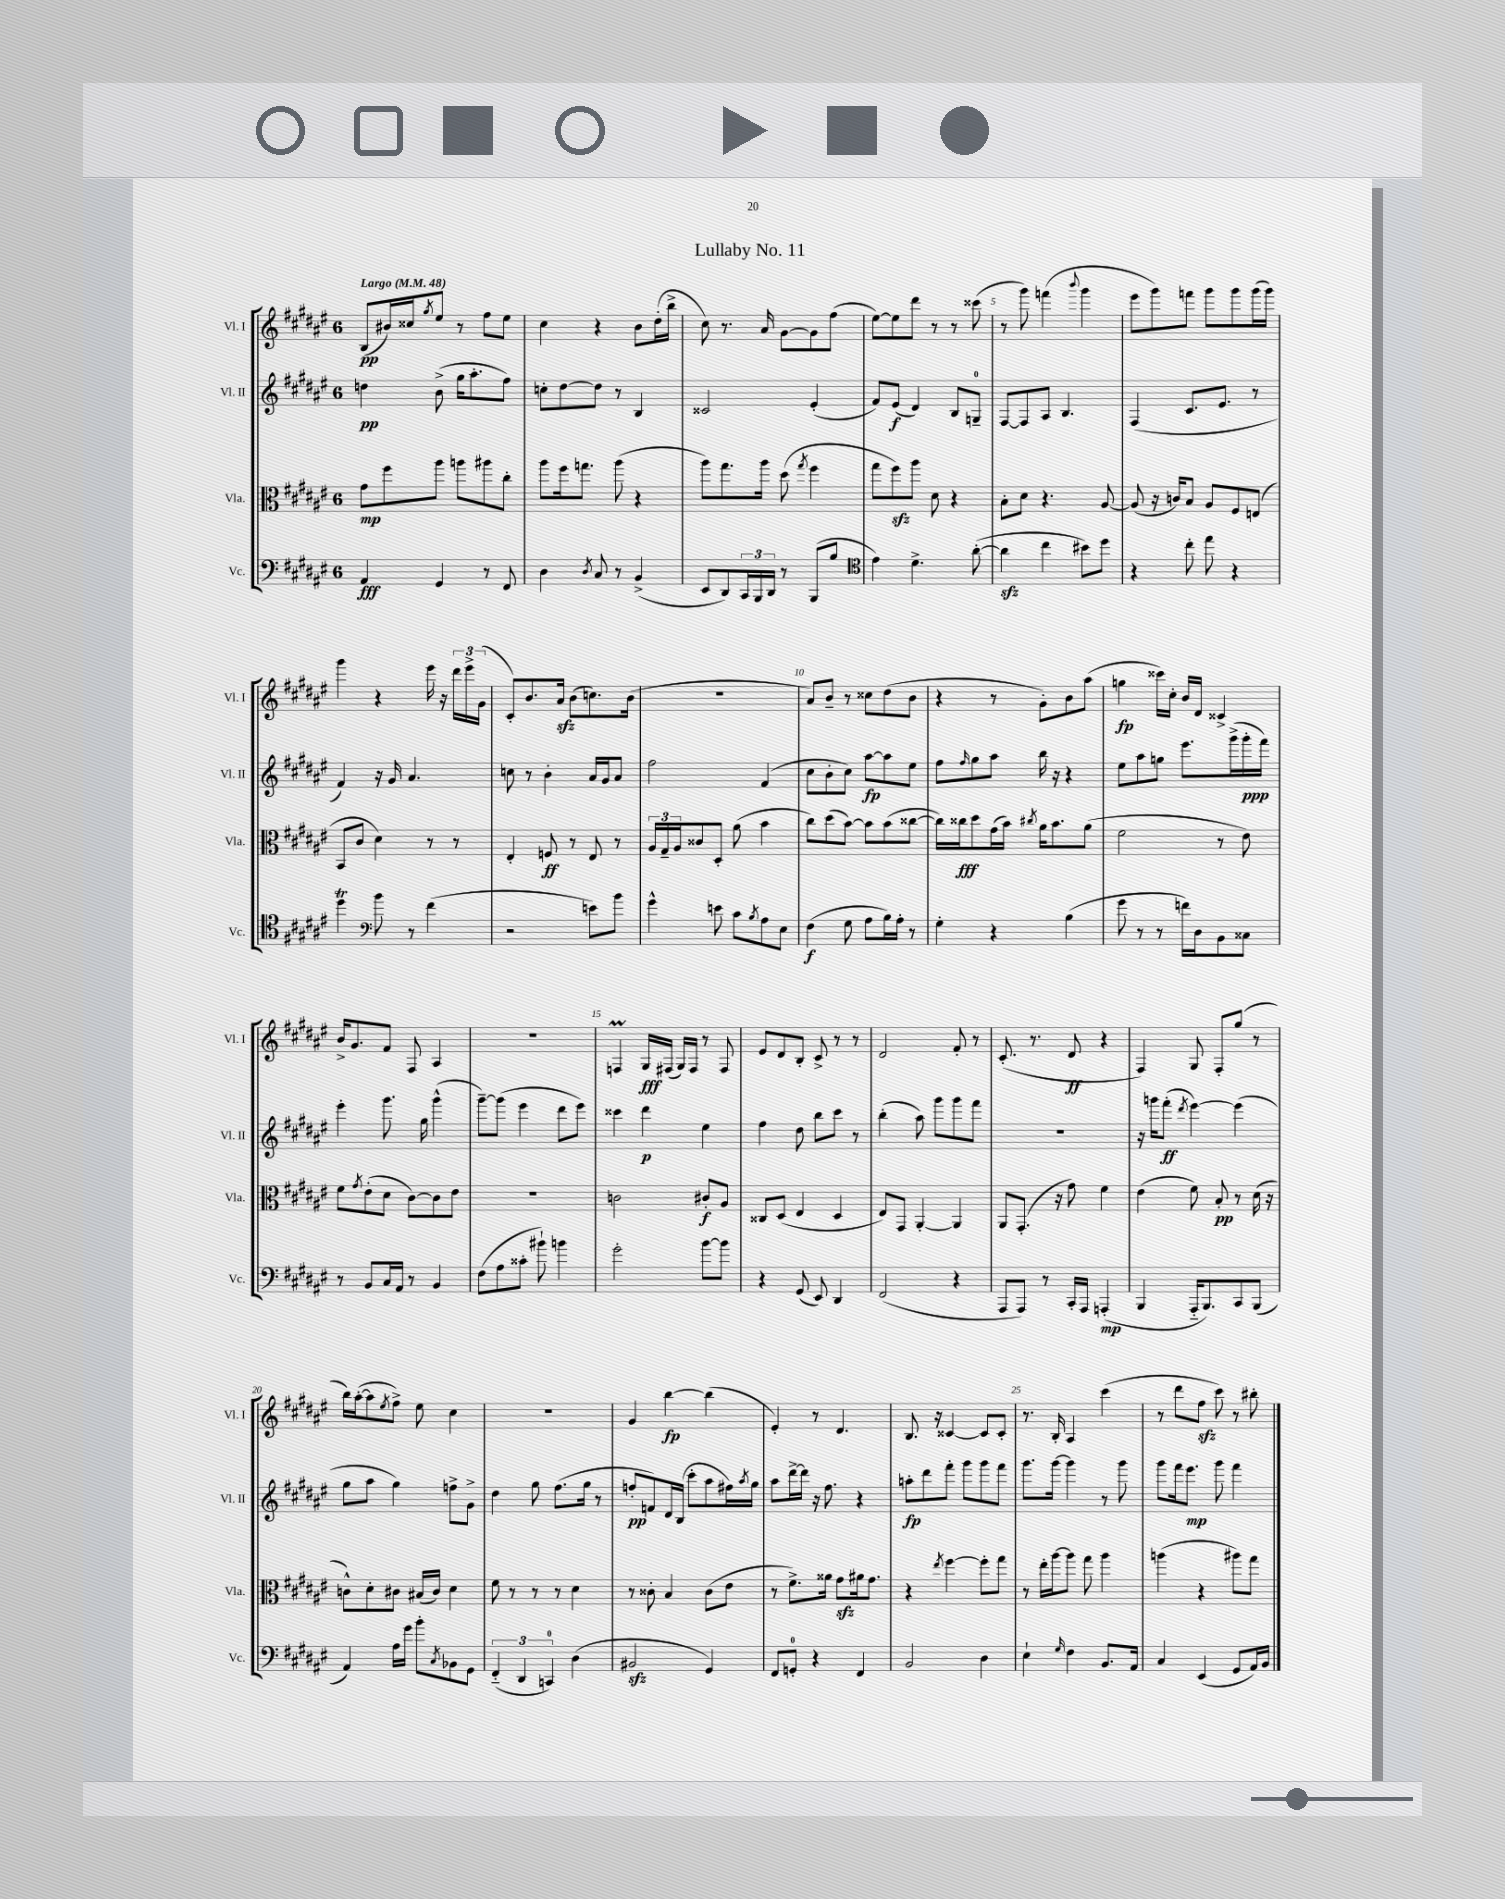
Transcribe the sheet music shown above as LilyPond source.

\header { title = "Lullaby No. 11" }
<<
\new StaffGroup <<
\new Staff = "s0" \with { instrumentName = "Vl. I" shortInstrumentName = "Vl. I" } {
    \clef treble \key fis \major \once \override Staff.TimeSignature.style = #'single-digit \time 6/8 \tempo "Largo" 4 = 48
    b8\pp( bis'16) cisis''16 \acciaccatura { gis''8 } eis''8 r8 fis''8 eis''8 |
    cis''4 r4 b'8 dis''16-.( b''16-> |
    cis''8) r8. ais'16 gis'8~ gis'8 fis''8( |
    eis''8~) eis''8 dis'''8 r8 r8 cisis'''8( |
    r8 gis'''8) f'''4( \appoggiatura { b'''8 } gis'''4 |
    eis'''8 gis'''8) f'''8 gis'''8 gis'''8 gis'''16( gis'''16) |
    gis'''4 r4 eis'''16 r16 \tuplet 3/2 { dis'''16 eis'''16-> gis'16( } |
    cis'8-.) b'8. ais'16\sfz b'8( c''8.) b'16( |
    R2. |
    ais'8) b'8-- r8 cisis''8 dis''8( b'8 |
    r4 r8 gis'8-.) b'8 ais''8( |
    g''4\fp cisis'''16) cis''16-. b'16 dis'16 cisis'4-> |
    b'16-> gis'8. fis'8 fis8 ais4 |
    R2. |
    f4\prall gis16\fff fis16( gis16) fis16 r8 fis8 |
    eis'8 dis'8 b8-. cis'8-> r8 r8 |
    dis'2 fis'8-. r8 |
    cis'8.-.( r8. dis'8\ff r4 |
    fis4) gis8 fis8-. gis''8( r8 |
    b''16) ais''16~-.( ais''8 \acciaccatura { eis''8 } fis''8->) eis''8 cis''4 |
    R2. |
    gis'4 b''4~\fp b''4( |
    eis'4-.) r8 dis'4. |
    b8. r16 cisis'4~ cisis'8 cisis'8-. |
    r8. b16-. ais4 cis'''4( |
    r8 dis'''8 fis''8\sfz cis'''8) r8 bis''8-. \bar "|." |
}
\new Staff = "s1" \with { instrumentName = "Vl. II" shortInstrumentName = "Vl. II" } {
    \clef treble \key fis \major \once \override Staff.TimeSignature.style = #'single-digit \time 6/8
    d''4\pp b'8->( gis''16 ais''8.-. fis''8) |
    c''8-. dis''8~ dis''8 r8 b4 |
    cisis'2 eis'4-.( |
    fis'8) eis'8\f( dis'4) b8 g8-0-- |
    fis8~ fis8 ais8 b4. |
    fis4( cis'8. eis'8. r8 |
    fis'4) r16 gis'16 ais'4. |
    c''8 r8 b'4-. ais'16 gis'16 ais'8 |
    fis''2 fis'4( |
    cis''8 b'8-. cis''8) ais''8~\fp ais''8 eis''8 |
    fis''8 \grace { fis''16 } gis''8 ais''8 b''16 r16 r4 |
    eis''8 ais''8 g''8 eis'''8. gis'''16->( gis'''16-.\ppp fis'''16) |
    eis'''4-. gis'''8. gis''16 gis'''4-^( |
    gis'''8~--) gis'''8( eis'''4 dis'''8 eis'''8) |
    cisis'''4 dis'''4\p eis''4 |
    fis''4 dis''8 b''8 cis'''8 r8 |
    b''4-.( ais''8) gis'''8 gis'''8 fis'''8 |
    R2. |
    r16 g'''16 fis'''8-.\ff( \acciaccatura { dis'''8 } eis'''4~) eis'''4( |
    gis''8 ais''8 gis''4) f''8-> gis'8-> |
    dis''4 gis''8 fis''8.( gis''16 r8 |
    f''8-.\pp f'8) dis'16 b16( cis'''8-. ais''8 fis''16) \acciaccatura { ais''8 } gis''16 |
    ais''8 dis'''16~-> dis'''16 r16 fis''8. r4 |
    a''8-.\fp dis'''8 fis'''8-. gis'''8 gis'''8 fis'''8 |
    gis'''8. gis'''16~ gis'''4 r8 gis'''8 |
    gis'''8 fis'''16 eis'''8.\mp gis'''8 fis'''4 \bar "|." |
}
\new Staff = "s2" \with { instrumentName = "Vla." shortInstrumentName = "Vla." } {
    \clef alto \key fis \major \once \override Staff.TimeSignature.style = #'single-digit \time 6/8
    gis'8\mp fis''8 ais''8 a''8 ais''8 cis''8-. |
    ais''8 fis''16 g''8. ais''8( r4 |
    ais''8) gis''8. ais''16 dis''8( \acciaccatura { gis''8 } fis''4 |
    gis''8 fis''8\sfz) ais''8 dis'8 r4 |
    b8-. dis'8 r4. ais8~ |
    ais8( r16 c'16) b8 ais8 fis8 e8( |
    b,8 cis'8 dis'4) r8 r8 |
    eis4-. f8\ff r8 eis8 r8 |
    \tuplet 3/2 { ais16 gis16-- ais16 } cisis'8 dis8-. ais'8( b'4 |
    cis''8) dis''8( b'8~) b'8 b'8( cisis''8~ |
    cisis''16) cisis''16\fff dis''8 gis'16( b'16) \acciaccatura { cis''8 } ais'16 b'8. ais'8( |
    fis'2 r8 eis'8) |
    fis'8 \acciaccatura { gis'8 } eis'8-.( dis'8 cis'8~) cis'8 eis'8 |
    r2. |
    c'2 cis'8-.\f ais8 |
    cisis8 dis8( eis4 dis4 |
    eis8) gis,8 ais,4~-. ais,4 |
    ais,8 gis,8.-.( r16 gis'8) fis'4 |
    eis'4( fis'8) b8-.\pp r8 dis'16( r16 |
    c'8-^) dis'8-. cis'8 bis16( cis'16) dis'4 |
    fis'8 r8 r8 r8 dis'4 |
    r8 cisis'8-. b4 cisis'8( eis'8 |
    r8 fis'8.->) aisis'16 gis'8\sfz ais'16 gis'8. |
    r4 \acciaccatura { eis''8 } fis''4~ fis''8-. gis''8 |
    r8 eis''16-. ais''16~ ais''8 gis''8 ais''4 |
    a''4( r4 ais''8) gis''8 \bar "|." |
}
\new Staff = "s3" \with { instrumentName = "Vc." shortInstrumentName = "Vc." } {
    \clef bass \key fis \major \once \override Staff.TimeSignature.style = #'single-digit \time 6/8
    ais,4\fff gis,4 r8 fis,8 |
    dis4 \acciaccatura { dis8 } cis8 r8 b,4->( |
    eis,8 dis,8) \tuplet 3/2 { cis,16 b,,16 dis,16 } r8 b,,8( b8 |
    \clef tenor eis'4) dis'4.-> ais'8~-.( |
    ais'4\sfz cis''4 bis'8) dis''8 |
    r4 cis''8-. eis''8 r4 |
    dis''4\trill \clef bass b'8 r8 fis'4( |
    r2 e'8) b'8 |
    gis'4-^ e'8 cis'8 \acciaccatura { b8 } ais8 eis8 |
    fis4\f( gis8 ais8 b16) ais16-. r8 |
    gis4-. r4 b4( |
    gis'8 r8 r8 f'16) dis16 b,8 cisis8 |
    r8 b,8 cis16 ais,16 r8 b,4 |
    fis8( ais8 cisis'8-. bis'8-!) b'4 |
    gis'2-. b'8~ b'8 |
    r4 gis,8( eis,8) dis,4 |
    fis,2( r4 |
    ais,,8 ais,,8) r8 cis,16-. ais,,16 a,,4-.\mp( |
    b,,4 ais,,16-_ b,,8.) cis,8 b,,8( |
    ais,4) ais16 gis'16 b'8-. \acciaccatura { cis8 } bes,8 gis,8 |
    \tuplet 3/2 { fis,4-_( dis,4 c,4-0) } dis4( |
    bis,2\sfz gis,4) |
    fis,8 g,8-0-. r4 fis,4 |
    b,2 dis4 |
    eis4-! \grace { gis16 } fis4 b,8. ais,16 |
    cis4 eis,4( gis,8 ais,16) b,16 \bar "|." |
}
>>
>>
\layout { \context { \Score \override BarNumber.break-visibility = ##(#f #t #t) barNumberVisibility = #(every-nth-bar-number-visible 5) } }
